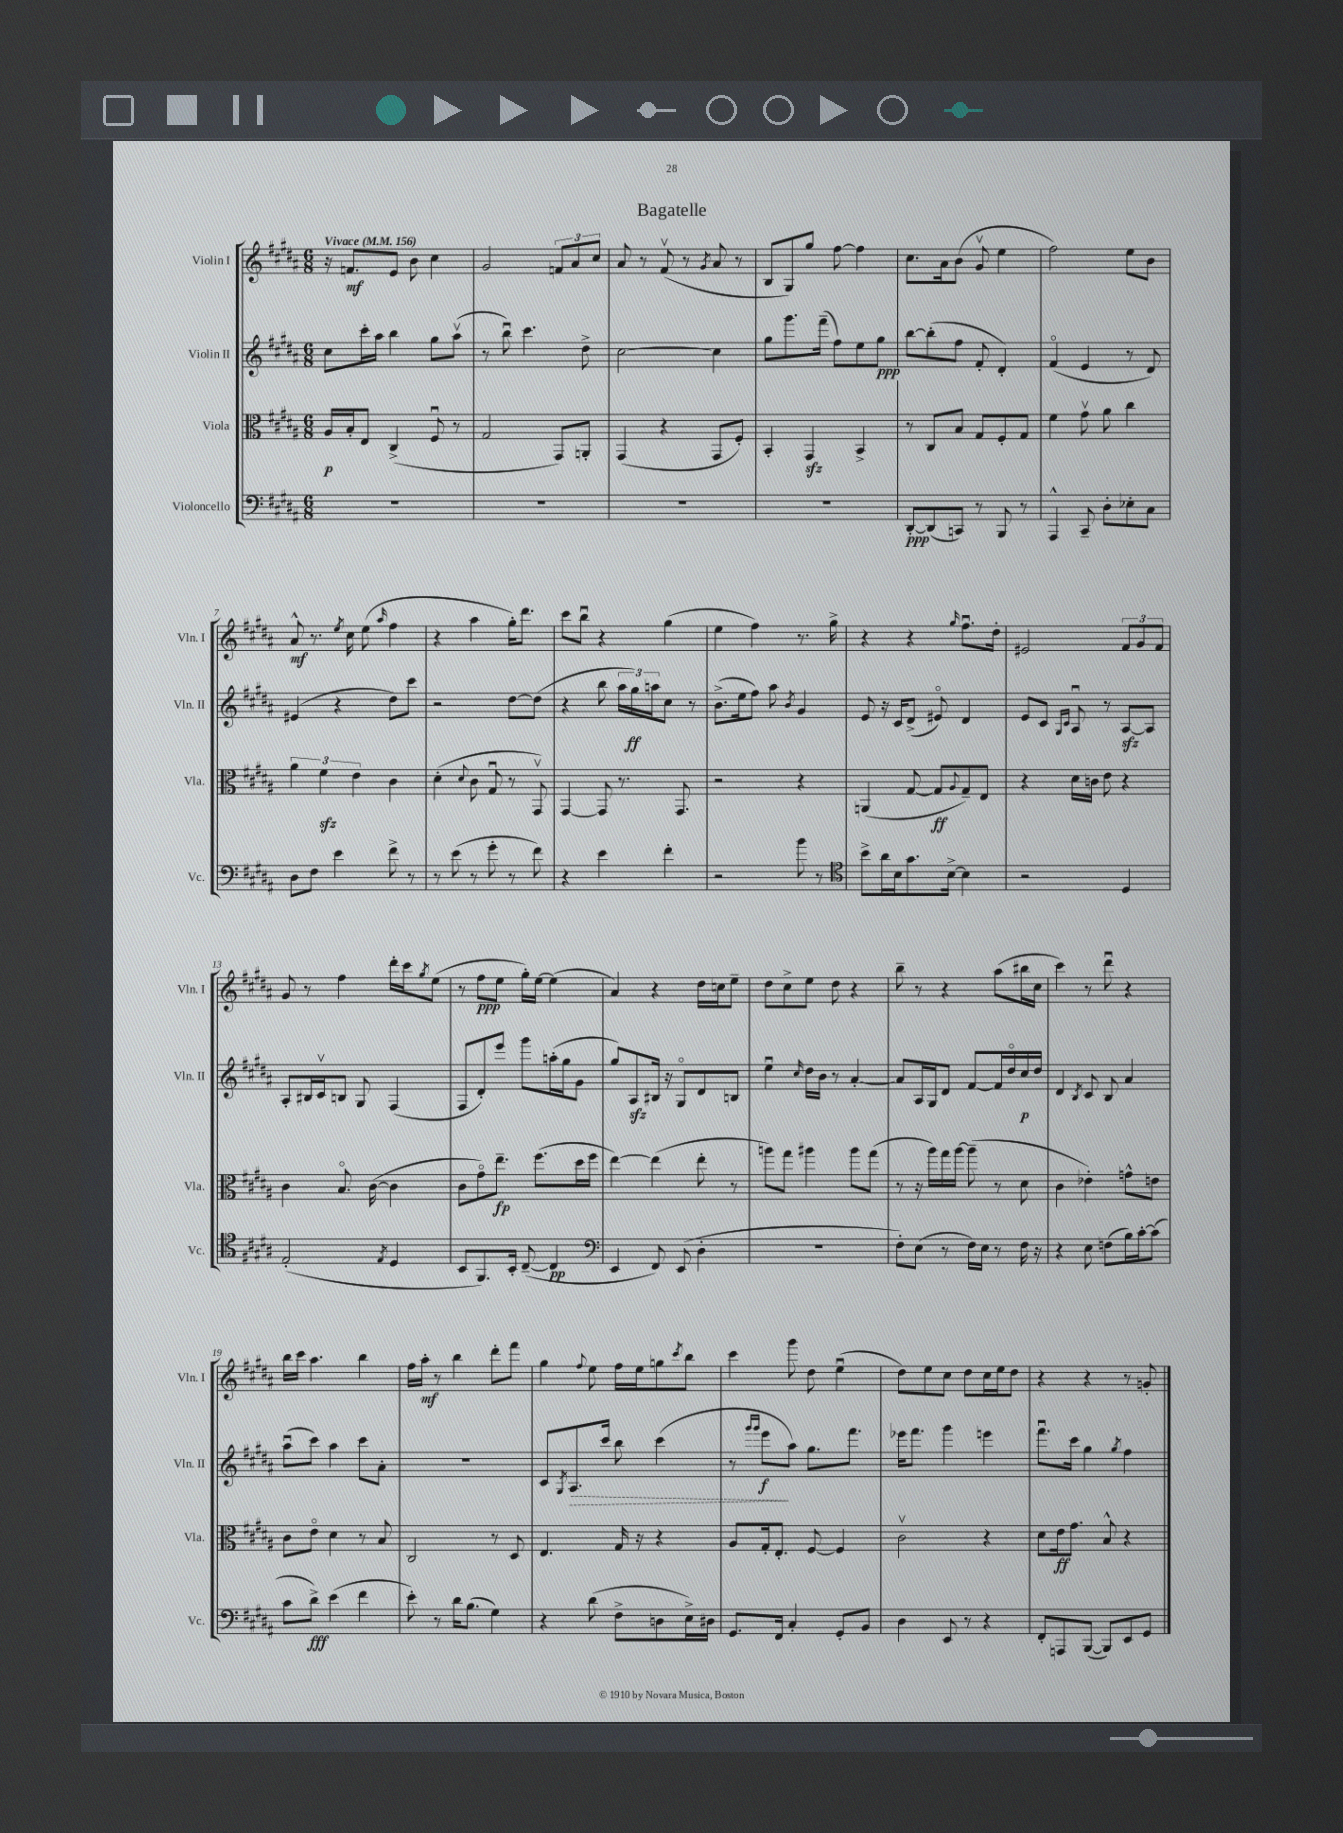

**kern	**kern	**kern	**kern
*staff4	*staff3	*staff2	*staff1
*clefF4	*clefC3	*clefG2	*clefG2
*k[f#c#g#d#a#]	*k[f#c#g#d#a#]	*k[f#c#g#d#a#]	*k[f#c#g#d#a#]
*M6/8	*M6/8	*M6/8	*M6/8
*MM156	*MM156	*MM156	*MM156
2.r	16A#	8cc#	16r
.	16B'	.	8.f
.	8E	16ccc#'	.
.	.	16aa#	.
.	(4C#^	4bb	8e
.	.	.	8b
.	8F#u	8gg#	4cc#
.	8r	(8aa#v	.
=	=	=	=
2.r	2G#	8r	2g#
.	.	8bbu)	.
.	.	4.ccc#	.
.	8GG#)	.	12f
.	.	.	12a#
.	8AA'	8dd#^	.
.	.	.	12cc#
=	=	=	=
2.r	(4GG#	[2cc#	8a#
.	.	.	8r
.	4r	.	(8f#v
.	.	.	8r
.	.	.	8qg#
.	8GG#	4cc#]	8a#
.	8F#')	.	8r
=	=	=	=
2.r	4BB'	8gg#	8B
.	.	8.ggg#	8G#)
.	4GG#	.	8gg#
.	.	(16fff#~	.
.	.	8ff#)	[8ff#
.	4BB^	8ee	4ff#]
.	.	8gg#	.
=	=	=	=
[8DD#'	8r	[8bb	8.cc#
(8DD#]	8C#	(8bb']	.
.	.	.	16a#
8CC)	8B	8ff#	(8b
8r	8G#	8f#'	8g#v
8BBB	8F#'	4d#')	4ee
8r	8G#	.	.
=	=	=	=
4AAA#^^	4f#	(4f#o	2ff#)
8CC#~	8g#v	4e	.
8D#'	8a#	.	.
8E-'	4cc#	8r	8ee
8C#	.	8d#)	8b
=	=	=	=
8D#	6a#	(4e#	8a#^^
8F#	.	.	8.r
.	6f#	.	.
4e	.	4r	.
.	.	.	8qee
.	.	.	16cc#
.	6e	.	.
.	.	.	(8ee
.	.	.	16qqaa#
8f#^	4c#	8dd#)	4ff#
8r	.	8ccc#	.
=	=	=	=
8r	(4d#'	2r	4r
(8e	.	.	.
.	8qqd#	.	.
8r	8c#	.	4aa#
8g#'	8G#u	.	.
8r	8r	[8dd#	16gg#')
.	.	.	8.ddd#
8f#)	8GG#v)	(8dd#]	.
=	=	=	=
4r	[4GG#	4r	8ccc#
.	.	.	8bbu
4e	8GG#]	8bb	4r
.	8.r	24aa#	.
.	.	24gg#)	.
.	.	24aa	.
4f#'	.	8cc#	(4gg#
.	8.GG#	.	.
.	.	8r	.
=	=	=	=
2r	2r	(8.b^	4ee
.	.	16ee	.
.	.	8ff#)	4ff#)
.	.	8aa#	.
.	.	8qb	.
8b	4r	4g#	8.r
8r	.	.	.
.	.	.	16gg#^
=	=	=	=
*clefC4	*	*	*
8b^	(4AA	8e	4r
16a#	.	16r	.
16B	.	16c#	.
8.g#	[8G#	(8d#^	4r
.	8G#]	8e#o)	.
[16B^	.	.	.
.	8qqA#	.	16qqgg#
4B]	8G#~)	4d#	8.ff#u
.	8E	.	.
.	.	.	16dd#'
=	=	=	=
2r	4r	8e	2e#
.	.	8c#	.
.	.	16qqG#	.
.	.	16qqc#	.
.	16d#	8A#u	.
.	16c	.	.
.	8e	8r	.
4D#	4r	[8A#	12f#
.	.	.	12g#
.	.	8A#]	.
.	.	.	12f#
=	=	=	=
(2E'	4c#	8A#'	8g#
.	.	16B#	8r
.	.	16c#v	.
.	8.Bo	8B	4ff#
.	.	8G#	.
.	([16c#	.	.
8qE	.	.	.
4D#	4c#]	(4F#	16ddd#'
.	.	.	16ccc#
.	.	.	8qgg#
.	.	.	(8ee
=	=	=	=
8BB	8c#	8F#	8r
8.FF#)	8g#o)	8d#')	8ff#
.	8.ee~	8eee	8ee
16BB'	.	.	.
([8C#~	.	8ggg#	16gg#')
.	(8.ff#	.	[16ee
4C#]	.	(16aa'	(4ee]
.	.	16gg#	.
.	16dd#	8g#	.
.	16ff#	.	.
=	=	=	=
*clefF4	*	*	*
4EE	[4ee)	8gg#)	4a#)
.	.	8A#	.
8FF#)	(4ee]	16B#	4r
.	.	16r	.
(8EE	.	8G#o	.
4D#'	8ee'	8d#	16dd#
.	.	.	16cc
.	8r	8B	8ee~
=	=	=	=
2.r	8aa)	4eeu	8dd#
.	8gg#	.	8cc#^
.	.	16qqcc#	.
.	4aa#	16dd#	8ee
.	.	16b	.
.	.	8r	8dd#
.	8aa#	[4a#'	4r
.	(8gg#	.	.
=	=	=	=
8F#')	8r	8a#]	8bb~
(8E	16r	16A#	8r
.	16aa#)	16G#	.
8r	16gg#	8d#	4r
.	[16aa#	.	.
16F#)	(8aa#~]	[8f#	.
16E	.	.	.
8r	8r	16f#]	(8aa#
.	.	16dd#o	.
16F#	8d#	16cc#	16bb#
16r	.	16dd#	16cc#
=	=	=	=
4r	4c#	4d#	4ccc#)
.	.	8qB	.
8E	4e-')	8c#	8r
(8F	.	8B	8ddd#u
16B)	8g^^	4a#	4r
[16c#'	.	.	.
(8c#]	8e	.	.
=	=	=	=
8c#	8c#	(8aa#u	16bb
.	.	.	16ccc#
8d#^)	8eo	8ccc#)	4.aa#
(4e	4d#	4aa#	.
4f#	8r	8ccc#	4bb
.	8B	8a#'	.
=	=	=	=
8e')	2C#	2.r	16ff#
.	.	.	16aa#'
8r	.	.	8r
16d#	.	.	4bb
(8.B	.	.	.
4G#)	8r	.	8ddd#'
.	8D#	.	8fff#
=	=	=	=
4r	4.E	8c#	4gg#
.	.	8qG#	.
.	.	8.A#	.
.	.	.	8qqff#
(8d#	.	.	8ee
.	.	16ccc#	.
8F#^	16G#	8bb	16ff#
.	16r	.	16ee
8D	4r	(4ccc#	8gg
.	.	.	8qccc#
16E^)	.	.	8bb
16D#	.	.	.
=	=	=	=
8.GG#	8A#	8r	4ccc#
.	.	16qqggg#	.
.	.	16qqggg#	.
.	16G#'	8eee	.
16FF#	8.E'	.	.
4C#'	.	8aa#)	8ggg#
.	[8F#	8.gg#	8dd#
8GG#'	4F#]	.	(4eeu
.	.	8.fff#	.
8BB	.	.	.
=	=	=	=
4D#	2c#v	16eee-	8dd#)
.	.	8.fff#	.
.	.	.	8ee
8EE	.	4ggg#	8cc#
8r	.	.	8dd#
4r	4r	4eee	16cc#
.	.	.	16ee
.	.	.	8dd#
=	=	=	=
8FF#'	8d#	8.fff#u	4r
8AAA	16e	.	.
.	8.g#	16ccc#	.
([8BBB	.	4gg#	4r
8BBB])	8B^^	.	.
.	.	8qgg#	.
8EE	4r	4ff#	8r
8GG#	.	.	8g'
==	==	==	==
*-	*-	*-	*-
